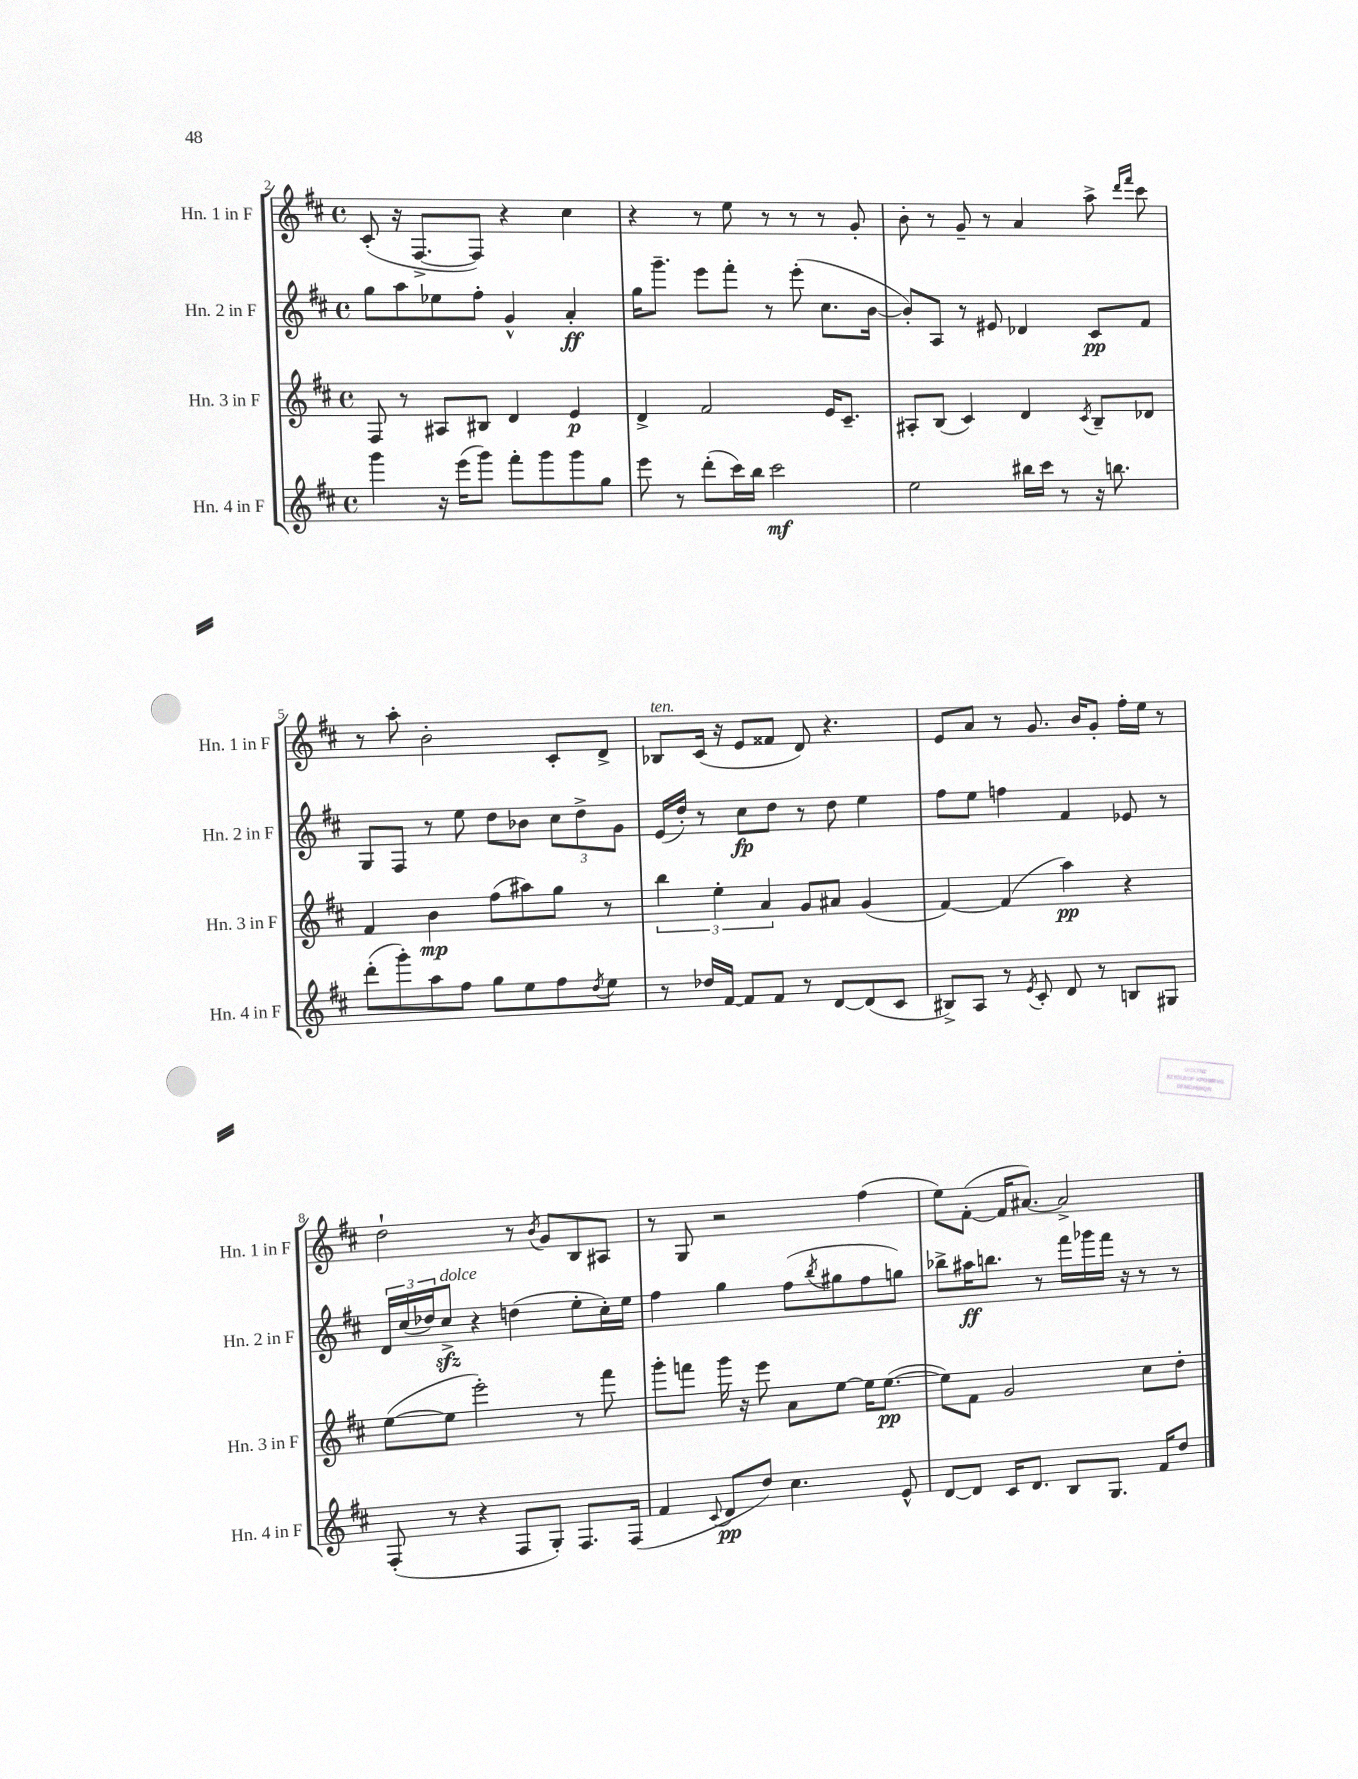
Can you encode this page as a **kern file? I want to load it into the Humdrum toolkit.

**kern	**dynam	**kern	**dynam	**kern	**dynam	**kern
*part4	*part4	*part3	*part3	*part2	*part2	*part1
*staff4	*staff4	*staff3	*staff3	*staff2	*staff2	*staff1
*I"Hn. 4 in F	*	*I"Hn. 3 in F	*	*I"Hn. 2 in F	*	*I"Hn. 1 in F
*I'Hn. 4 in F	*	*I'Hn. 3 in F	*	*I'Hn. 2 in F	*	*I'Hn. 1 in F
*clefG2	*	*clefG2	*	*clefG2	*	*clefG2
*k[f#c#]	*	*k[f#c#]	*	*k[f#c#]	*	*k[f#c#]
*M4/4	*	*M4/4	*	*M4/4	*	*M4/4
*met(c)	*	*met(c)	*	*met(c)	*	*met(c)
=2	=2	=2	=2	=2	=2	=2
4ggg\	.	8F#/	.	8gg\L	.	(8c#'/
.	.	8r	.	8aa\	.	16r
.	.	.	.	.	.	[8.F#^/L
16r	.	8A#X/L	.	8ee-X\	.	.
(16eee\KL	.	.	.	.	.	.
8ggg\J)	.	8B#X/J	.	8ff#'\J	.	8F#/J])
8fff#'\L	.	4d/	.	4g^^/	.	4r
8ggg\	.	.	.	.	.	.
8ggg\	.	4e/	p	4a'/	ff	4cc#\
8gg\J	.	.	.	.	.	.
=3	=3	=3	=3	=3	=3	=3
8eee\	.	4d^/	.	16gg\KL	.	4r
.	.	.	.	8.ggg~\J	.	.
8r	.	.	.	.	.	.
(8ddd'\L	.	2f#/	.	8eee\L	.	8r
16ccc#\L)	.	.	.	8fff#'\J	.	8ee\
16bb\JJ	.	.	.	.	.	.
2ccc#\	mf	.	.	8r	.	8r
.	.	.	.	(8eee'\	.	8r
.	.	16e/KL	.	8.cc#\L	.	8r
.	.	8.c#~/J	.	.	.	.
.	.	.	.	.	.	8g'/
.	.	.	.	[16b\Jk	.	.
=4	=4	=4	=4	=4	=4	=4
2ee\	.	8A#X'/L	.	8b'/L])	.	8b'\
.	.	(8B/J	.	8A/J	.	8r
.	.	4c#/)	.	8r	.	8g~/
.	.	.	.	8e#X/	.	8r
16bb#X\LL	.	4d/	.	4d-X/	.	4a/
16ccc#\JJ	.	.	.	.	.	.
8r	.	.	.	.	.	.
.	.	8qc#/	.	.	.	.
16r	.	8B~/L	.	8c#/L	pp	8aa^\
8.bbn\	.	.	.	.	.	.
.	.	.	.	.	.	16qqddd/LL
.	.	.	.	.	.	16qqfff#/JJ
.	.	8d-X/J	.	8f#/J	.	8ccc#\
!!LO:LB:g=z
=5	=5	=5	=5	=5	=5	=5
(8ddd'\L	.	4f#/	.	8G/L	.	8r
8ggg'\)	.	.	.	8F#/J	.	8aa'\
8aa\	.	4b\	mp	8r	.	2b'\
8ff#\J	.	.	.	8ee\	.	.
8gg\L	.	(8ff#\L	.	8dd\L	.	.
8ee\	.	8aa#X\)	.	8b-X\J	.	.
8ff#\	.	8gg\J	.	12cc#\L	.	8c#'/L
.	.	.	.	12dd^\	.	.
8qdd/	.	.	.	.	.	.
8ee\J	.	8r	.	.	.	8d^/J
.	.	.	.	12g\J	.	.
=6	=6	=6	=6	=6	=6	=6
!	!	!	!	!	!	!LO:TX:a:i:t=ten.
8r	.	6bb\	.	(16e/LL	.	8B-X/L
.	.	.	.	16dd'/JJ)	.	.
16dd-X/LL	.	.	.	8r	.	(16c#/Jk
.	.	6ee'\	.	.	.	.
[16f#/JJ	.	.	.	.	.	16r
8f#/L]	.	.	.	8cc#\L	fp	8e/L
.	.	6a/	.	.	.	.
8f#/J	.	.	.	8dd\J	.	8f##X/J
8r	.	8g/L	.	8r	.	8d/)
[8d/L	.	8a#X/J	.	8dd\	.	4.r
(8d/]	.	(4g/	.	4ee\	.	.
8c#/J	.	.	.	.	.	.
=7	=7	=7	=7	=7	=7	=7
8B#X^/L)	.	[4f#/)	.	8ff#\L	.	8e/L
8A/J	.	.	.	8ee\J	.	8a/J
8r	.	(4f#/]	.	4ffn\	.	8r
8qe/	.	.	.	.	.	.
8c#'/	.	.	.	.	.	8.g/
8d/	.	4aa\)	pp	4f#/	.	.
.	.	.	.	.	.	16b/KL
8r	.	.	.	.	.	8g'/J
8Bn/L	.	4r	.	8e-X/	.	16ff#'\LL
.	.	.	.	.	.	16ee\JJ
8G#X/J	.	.	.	8r	.	8r
!!LO:LB:g=z
=8	=8	=8	=8	=8	=8	=8
(8F#'/	.	([8ee\L	.	24d/LL	.	2dd`\
.	.	.	.	(24cc#/	.	.
.	.	.	.	24dd-X/J)	.	.
!	!	!	!	!LO:TX:a:i:t=dolce	!	!
8r	.	8ee\J]	.	8cc#zz^/J	.	.
4r	.	2eee'\)	.	4r	.	.
8F#/L	.	.	.	(4ddn\	.	8r
.	.	.	.	.	.	8qb/
8G'/J)	.	.	.	.	.	8g/L
8.F#/L	.	8r	.	8ee'\L	.	8B/
.	.	8fff#\	.	16cc#'\L)	.	8A#X/J
(16F#/Jk	.	.	.	16ee\JJ	.	.
=9	=9	=9	=9	=9	=9	=9
4f#/	.	8ggg'\L	.	4ff#\	.	8r
.	.	8fffn\J	.	.	.	8G/
8qqc#/	.	.	.	.	.	.
8d/L	pp	16ggg\	.	4gg\	.	2r
.	.	16r	.	.	.	.
8dd/J)	.	8eee\	.	.	.	.
4.cc#\	.	8a\L	.	(8ff#\L	.	.
.	.	.	.	8qbb/	.	.
.	.	[8ee\J	.	8gg#X\	.	.
.	.	16ee\KL]	.	8ff#\	.	(4ff#\
.	.	([8.ee\J	pp	.	.	.
8e^^/	.	.	.	8ggn\J)	.	.
=10	=10	=10	=10	=10	=10	=10
[8d/L	.	8ee\L])	.	8bb-X^\L	.	8ee\L)
8d/J]	.	8f#\J	.	16aa#X\K	ff	([8f#'\J
.	.	.	.	8.bbn\J	.	.
16c#/KL	.	2g/	.	.	.	16f#/KL]
8.d/J	.	.	.	.	.	[8.a#X/J)
.	.	.	.	8r	.	.
8B/L	.	.	.	16fff#\LL	.	2a#^/]
.	.	.	.	16ggg-X\	.	.
8.G/J	.	.	.	16fff#\JJ	.	.
.	.	.	.	16r	.	.
.	.	8cc#\L	.	8r	.	.
16f#/KL	.	.	.	.	.	.
8dd/J	.	8dd'\J	.	8r	.	.
==	==	==	==	==	==	==
*-	*-	*-	*-	*-	*-	*-
